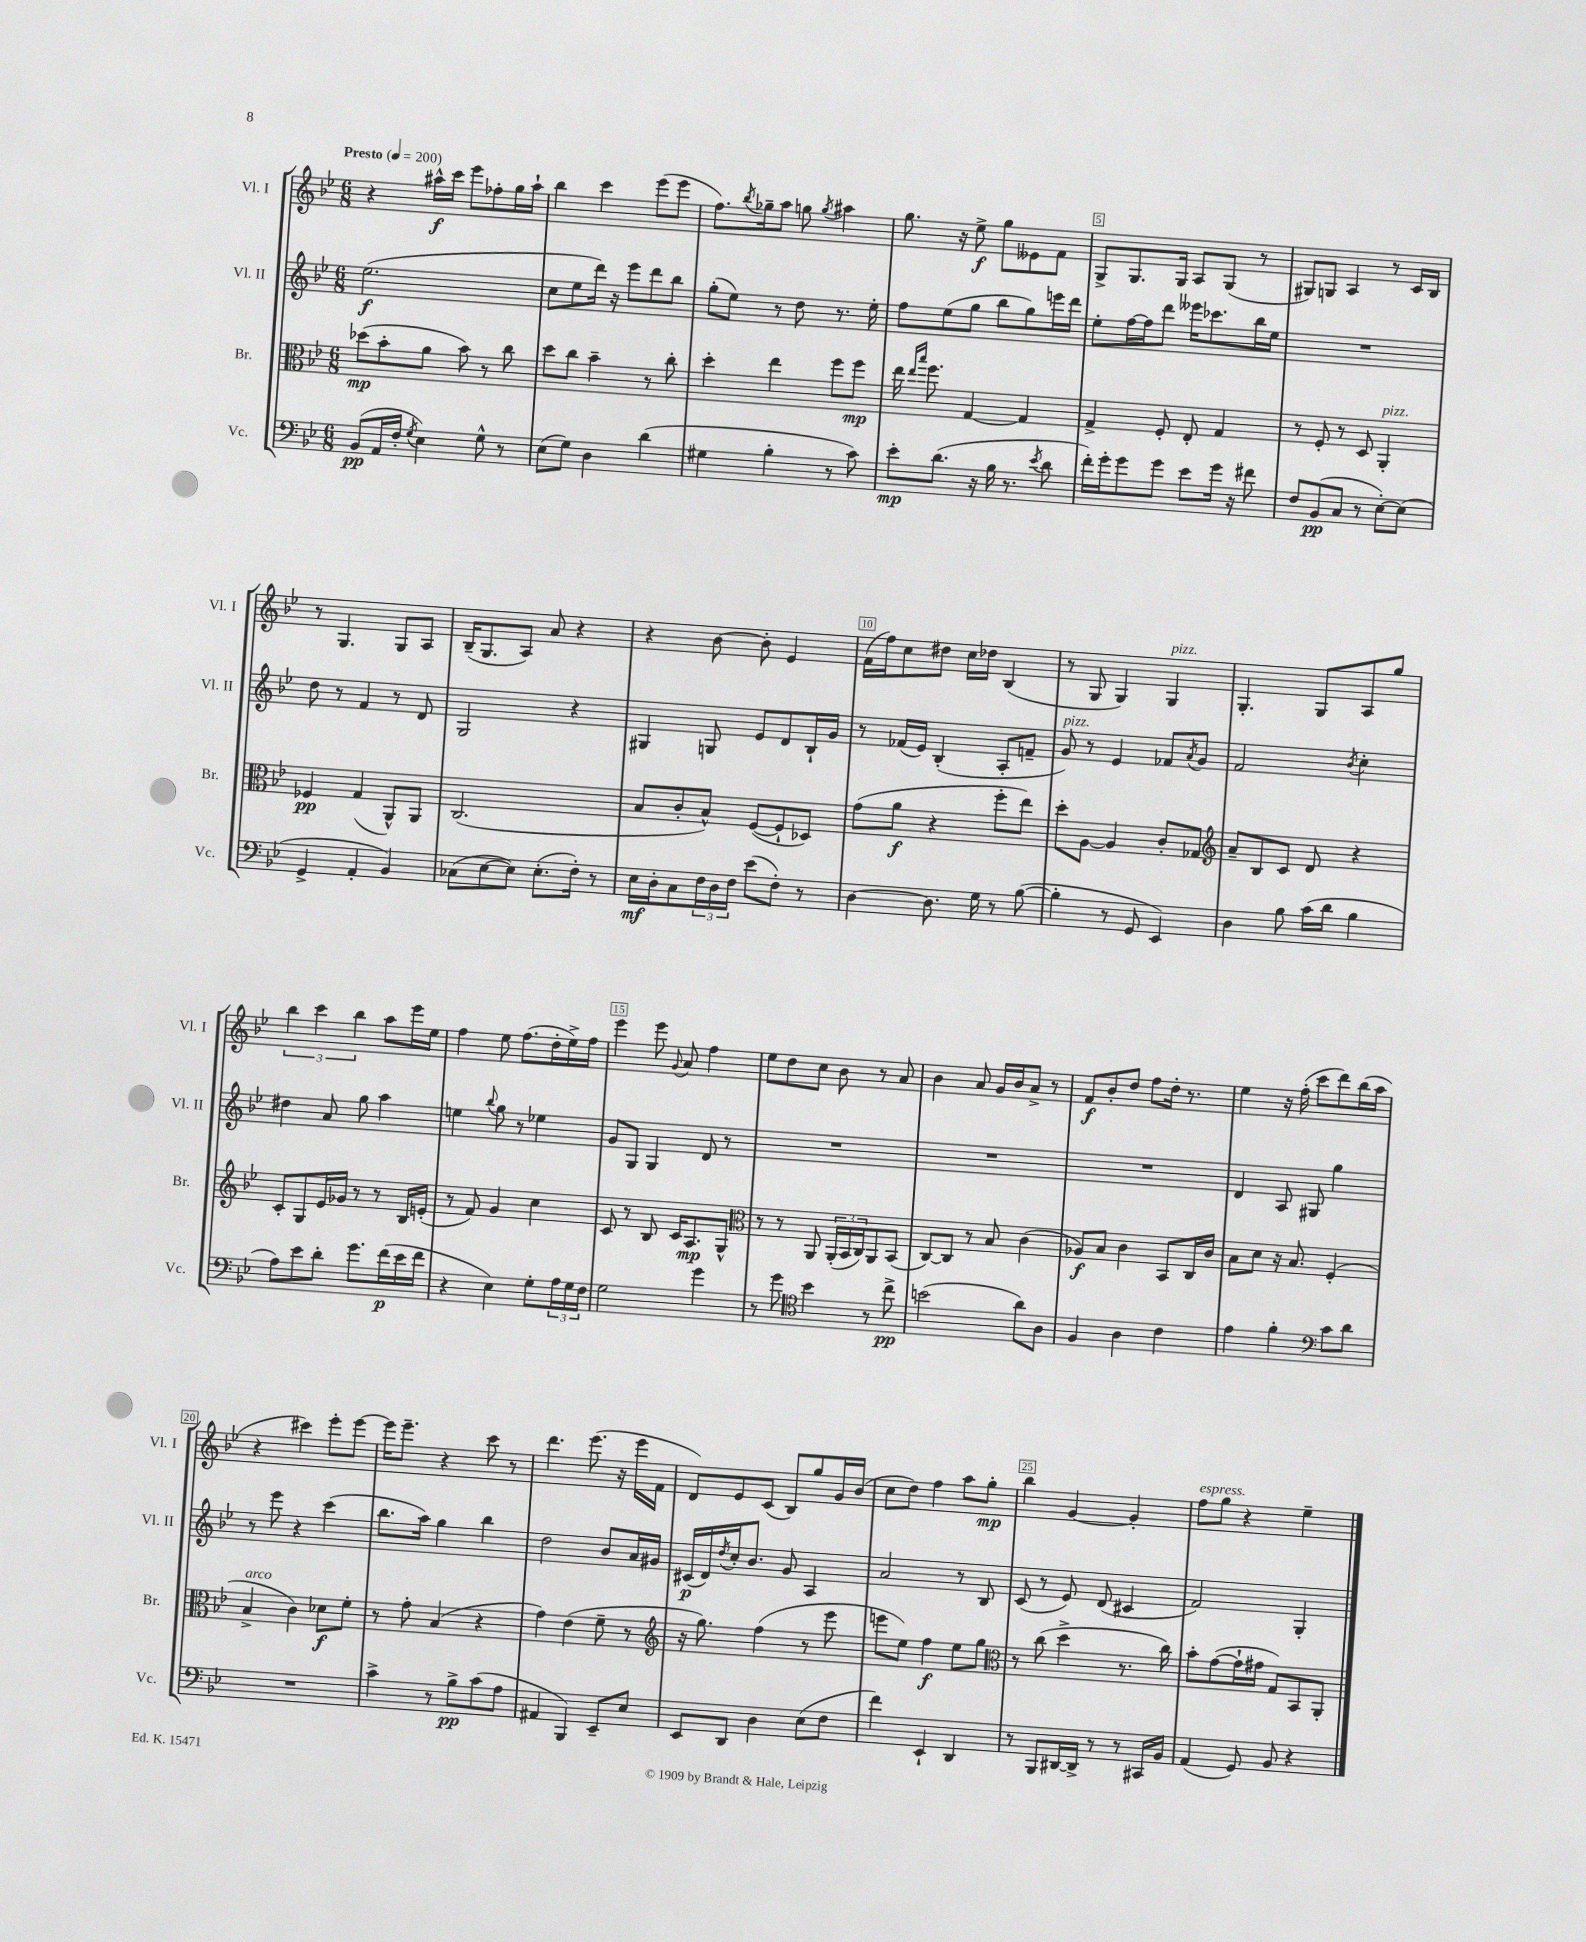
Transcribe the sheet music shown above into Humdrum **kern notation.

**kern	**kern	**kern	**kern
*staff4	*staff3	*staff2	*staff1
*clefF4	*clefC3	*clefG2	*clefG2
*k[b-e-]	*k[b-e-]	*k[b-e-]	*k[b-e-]
*M6/8	*M6/8	*M6/8	*M6/8
*MM200	*MM200	*MM200	*MM200
(8BB-	(8dd-	(2.ee-	4r
16AA	8b-'	.	.
16F'	.	.	.
8qG	.	.	.
4E-)	8a	.	16aa#^^
.	.	.	16ccc
.	8b-)	.	8eee-
8G^^	8r	.	8ff-'
8r	8cc	.	16gg
.	.	.	16aa#`
=	=	=	=
(8E-	8dd	8cc	4bb-
8G)	8cc	8ee-	.
4D	4b-~	16ddd)	4ccc
.	.	16r	.
.	.	8eee-	.
(4d	8r	8ddd	(8eee-
.	8cc'	8bb-	8eee-
=	=	=	=
4G#	4dd'	(8gg'	8.ff)
.	.	8ee-)	.
.	.	.	8qbb-
.	.	.	16gg-~
4B-'	4ee-	8r	8aa
.	.	8dd	8gg
.	.	.	8qgg
8r	8ff	8.r	4aa#
8c)	8ff	.	.
.	.	16ee-'	.
=	=	=	=
8e-'	16ee-	8ff	8.gg
.	16qqee-	.	.
.	16qqbb-	.	.
.	8.ff	.	.
(8.d	.	(8ee-	.
.	.	.	16r
.	[4G	8gg	8ee-^
16r	.	.	.
16B-	.	8bb-	8gg
8.r	.	.	.
.	4G]	8gg)	8e--
8qe-	.	.	.
8d	.	16eee	8f
.	.	16ddd	.
=	=	=	=
16f')	4G^	8ee-'	8G^
16g'	.	.	.
8g	.	[16ff	8.G
.	.	16ff]	.
8g	8F'	8ddd	.
.	.	.	16G
8e-	8E-'	16eee--	8A
.	.	8.ccc-	.
16g	4G	.	(8G
16r	.	.	.
8f#	.	16bb-	8r
.	.	16ee-	.
=	=	=	=
8F	8r	2.r	8G#)
(8BB-	8F'	.	8G
8C	8r	.	4A
8r	8D	.	.
[8E-')	4AA'	.	8r
(8E-]	.	.	16c
.	.	.	16B-
=	=	=	=
4GG^	4F-	8dd	8r
.	.	8r	4.G
4AA'	(4G	4f	.
4BB-)	8AA^^)	8r	8G
.	8AA	8d	8A
=	=	=	=
(8C-	(2.C	2G	(16B-~
.	.	.	8.G
[8E-	.	.	.
8E-])	.	.	8A)
(8.E-'	.	.	8a
.	.	4r	4r
16F')	.	.	.
8r	.	.	.
=	=	=	=
16E-	8B-	4G#	4r
16D'	.	.	.
8C	8c'	.	.
24F	8B-^^)	8G	[8b-
24D	.	.	.
24F	.	.	.
(8e-	([8F	8e-	8b-']
8F')	8F`]	8d	4e-
8r	8D-)	16B-`	.
.	.	16g	.
=	=	=	=
[4D	(8g	8r	(16f
.	.	.	16ff)
.	8a	(16f-	8cc
.	.	16e-)	.
8.D]	4r	(4B-'	8dd#
.	.	.	16cc
16G	.	.	16dd-
8r	8ff'	8A'	(4B-
([8B-	8ee-)	8f~	.
=	=	=	=
4B-']	8dd'	8g)	8r
.	[8A	8r	8G
8r	4A]	4e-	4G)
8GG	.	.	.
4EE-)	8c'	8f-	4G
.	.	8qa	.
.	8G-	8g	.
=	=	=	=
*	*clefG2	*	*
4D	8a~	2f	4.G'
.	8B-	.	.
8B-	8c	.	.
(16c	8d	.	8G
16d	.	.	.
.	.	8qb-	.
4B-	4r	4cc'	8A
.	.	.	8gg
=	=	=	=
8A)	8c'	4dd#	6bb-
8e-	8G	.	.
.	.	.	6ccc
8d'	16e-	8a	.
.	16g-	.	.
.	.	.	6bb-
8.g	8r	8gg	.
.	8r	4aa	8aa
(16f	.	.	.
16e-	16B-	.	16eee-
16f	(16e'	.	16ee-
=	=	=	=
4r	8r	4ee	4ff
.	8f)	.	.
.	.	8qqbb-	.
4E-)	4g	8gg	8ee-
.	.	8r	(8.ff
8G'	4cc	4ee-	.
.	.	.	16dd'
24A	.	.	16ee-^)
24G	.	.	.
.	.	.	16ff
24F	.	.	.
=	=	=	=
2G	8c	8g	4eee-
.	8r	8G	.
.	8B-	4G	8eee-
.	.	.	8qqg
.	16c	.	8a
.	8.A	.	.
4g	.	8d	4ff
.	8G^^	8r	.
=	=	=	=
*	*clefC3	*	*
8r	8r	2.r	8ee-
8g	8r	.	8dd
*clefC4	*	*	*
4b-	8AA	.	8cc
.	(24AA'	.	8b-
.	24BB-	.	.
.	24C)	.	.
8r	8AA	.	8r
8cc^	(8BB-	.	8a
=	=	=	=
(2b	[8C)	2.r	4b-
.	8C]	.	.
.	8r	.	8a
.	8B-	.	16g
.	.	.	16b-
8a)	(4c	.	8a^
8A	.	.	8r
=	=	=	=
4F	8A-)	2.r	8f
.	8B-	.	8b-'
4A	4c	.	8dd
.	.	.	8ff
4c	8BB-	.	16dd'
.	.	.	8.r
.	16C	.	.
.	16c	.	.
=	=	=	=
4e-	8B-	4d	4ee-
.	8d	.	.
4f'	16r	8A	16r
.	8.B-	.	(16ff'
.	.	8G#	8ccc
*clefF4	*	*	*
8c	(4F'	4gg	8ddd)
8d	.	.	(16bb-
.	.	.	16aa
=	=	=	=
2.r	4B-^	8r	4r
.	.	8eee-	.
.	4c)	4r	4ccc#)
.	8d-	(4ccc	8eee-'
.	8f'	.	[8eee-
=	=	=	=
4c^	8r	8.bb-	16eee-]
.	.	.	8.eee-~
.	8g'	.	.
.	.	16aa)	.
8r	(4B-	4gg	4r
8B-^	.	.	.
(8c	4r	4bb-	8ccc
8A	.	.	8r
=	=	=	=
4AA#	4g)	2dd	4.ddd
4BBB-)	(4e-	.	.
.	.	.	(8.eee-
8EE-~	8f~	8b-	.
.	.	.	16r
8E-	8r	16a	16eee-
.	.	16g#	16f
=	=	=	=
*	*clefG2	*	*
8EE-	16r	(16c#	8d)
.	8.gg)	16d)	.
.	.	8qdd	.
8DD	.	16cc'	8e-
.	.	8.b-	.
4D	(4ff	.	(8c
.	.	8g	8B-)
(8E-	8r	4A	8gg
8F	8eee-	.	16g
.	.	.	(16b-
=	=	=	=
4f)	8eee	2a	8cc
.	8ee-)	.	8dd)
4EE-`	4ff	.	4ff
4DD	8ee-	8r	8aa
.	8gg	8B-	8gg'
=	=	=	=
*	*clefC3	*	*
8r	8r	(8c	4bb-
8BBB-	(8cc	8r	.
[16DD#	4dd^	8e-)	[4g
16DD#^]	.	.	.
8r	.	(8d	.
8r	8.r	4c#	4g']
16CC#	.	.	.
16BB-	16cc)	.	.
=	=	=	=
(4AA	8b-'	2f)	8ff
.	([8g	.	8gg
8GG)	16g`]	.	4r
.	16g#	.	.
8BB-	8G)	.	.
4r	8BB-	4G'	4ee-~
.	8AA'	.	.
==	==	==	==
*-	*-	*-	*-
